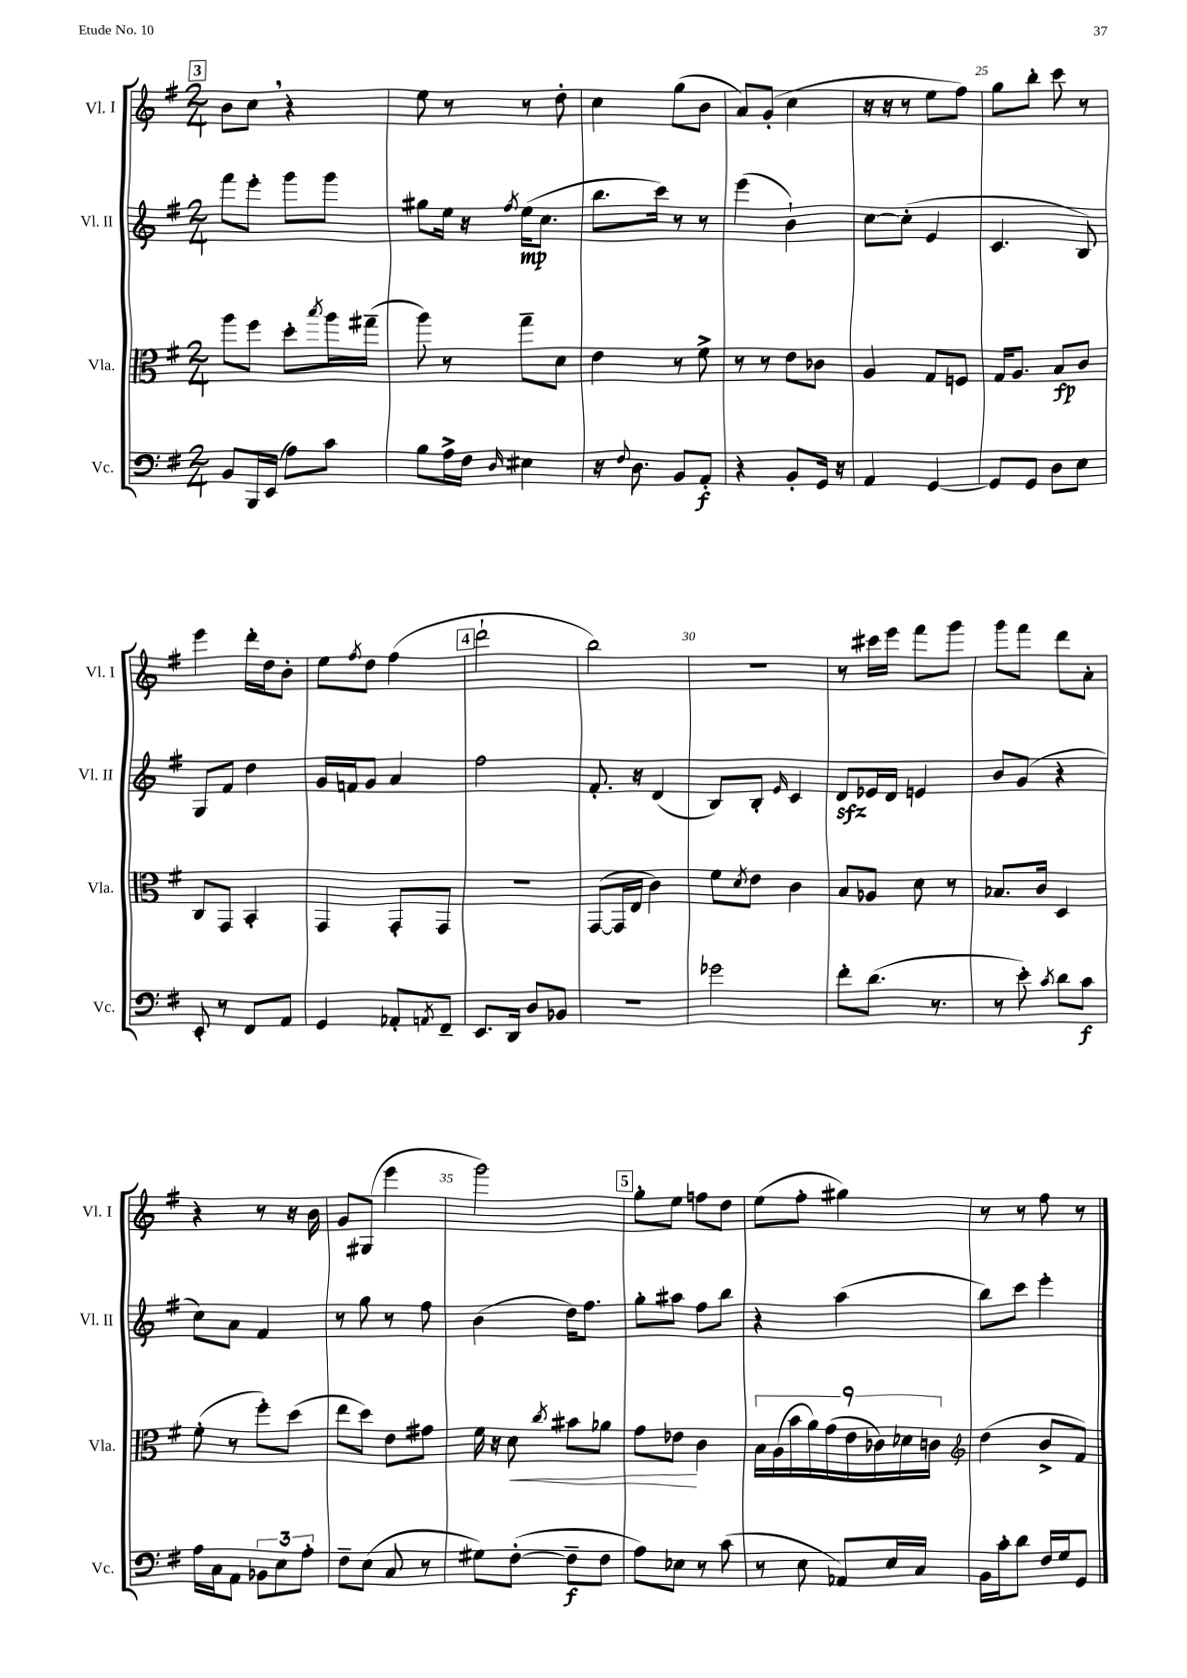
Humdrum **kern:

**kern	**kern	**kern	**kern
*staff4	*staff3	*staff2	*staff1
*clefF4	*clefC3	*clefG2	*clefG2
*k[f#]	*k[f#]	*k[f#]	*k[f#]
*M2/4	*M2/4	*M2/4	*M2/4
8BB	8aa	8fff#	8b
16BBB	8ff#	8eee'	8cc
(16EE	.	.	.
8A)	8dd'	8ggg	4r
.	8qbb	.	.
8c	16aa	8ggg	.
.	(16gg#~	.	.
=	=	=	=
8B	8aa)	8gg#	8ee
16A^	8r	16ee	8r
16F#	.	16r	.
16qqD	.	8qff#	.
4E#	8gg~	(16ee	8r
.	.	8.cc	.
.	8d	.	8dd'
=	=	=	=
16r	4e	8.bb	4cc
8qqF#	.	.	.
8.D	.	.	.
.	.	16ccc)	.
8BB	8r	8r	(8gg
8AA'	8f#^	8r	8b
=	=	=	=
4r	8r	(4eee	8a)
.	8r	.	(8g'
8BB'	8e	4b`)	4cc
16GG	8c-	.	.
16r	.	.	.
=	=	=	=
4AA	4A	[8cc	16r
.	.	.	16r
.	.	(8cc']	8r
[4GG	8G	4e	8ee
.	8F	.	8ff#)
=	=	=	=
8GG]	16G	4.c	8gg
.	8.A	.	.
8GG	.	.	8bb'
8D	8B	.	8ccc
8E	8c	8B)	8r
=	=	=	=
8EE'	8C	8G	4eee
8r	8GG	8f#	.
8FF#	4BB'	4dd	16ddd'
.	.	.	16dd
8AA	.	.	8b'
=	=	=	=
4GG	4GG	16g	8ee
.	.	16f	.
.	.	.	8qff#
.	.	8g	8dd
8AA-'	8GG'	4a	(4ff#
8qAA	.	.	.
8FF#~	8GG	.	.
=	=	=	=
8.EE	2r	2ff#	2ddd`
16DD	.	.	.
8D	.	.	.
8BB-	.	.	.
=	=	=	=
2r	([8GG	8.f#'	2bb)
.	16GG]	.	.
.	16E	16r	.
.	4c)	(4d	.
=	=	=	=
2g-	8f#	8B)	2r
.	8qd	.	.
.	8e	8B'	.
.	.	16qqe	.
.	4c	4c	.
=	=	=	=
8f#'	8B	8d	8r
(8.d	8A-	16e-	16ccc#
.	.	16d	16eee
.	8d	4e	8fff#
8.r	.	.	.
.	8r	.	8ggg
=	=	=	=
8r	8.B-	8b	8ggg
8e')	.	(8g	8fff#
.	16c	.	.
8qc	.	.	.
8d	4D	4r	8ddd
8c	.	.	8a'
=	=	=	=
16A	(8f#'	8cc)	4r
16C	.	.	.
8AA	8r	8a	.
12BB-	8ff#')	4f#	8r
12E	.	.	.
.	(8dd	.	16r
12A'	.	.	.
.	.	.	16b
=	=	=	=
8F#~	8ee	8r	8g
(8E	8dd)	8gg	(8G#
8C	8e	8r	4eee
8r	8g#	8ff#	.
=	=	=	=
8G#)	16f#	(4b	2ggg)
.	16r	.	.
([8F#'	8d	.	.
.	8qcc	.	.
8F#~]	8b#	16dd)	.
.	.	8.ff#	.
8F#	8a-	.	.
=	=	=	=
8A)	8g	8gg'	8gg'
8E-	8e-	8aa#	8ee
8r	4c	8ff#	8ff
(8c	.	8bb	8dd
=	=	=	=
8r	18B	4r	(8ee
.	(18A	.	.
.	18b	.	.
8E	.	.	8ff#'
.	18a)	.	.
.	(18g	.	.
8AA-)	.	(4aa	4gg#)
.	18e	.	.
.	18c-)	.	.
16E	.	.	.
.	18d-	.	.
16C	.	.	.
.	18c	.	.
=	=	=	=
*	*clefG2	*	*
16BB	(4dd	8bb)	8r
16c'	.	.	.
8d	.	8ccc	8r
16F#	8b^	4eee'	8ff#
16G	.	.	.
8GG	8f#)	.	8r
==	==	==	==
*-	*-	*-	*-
